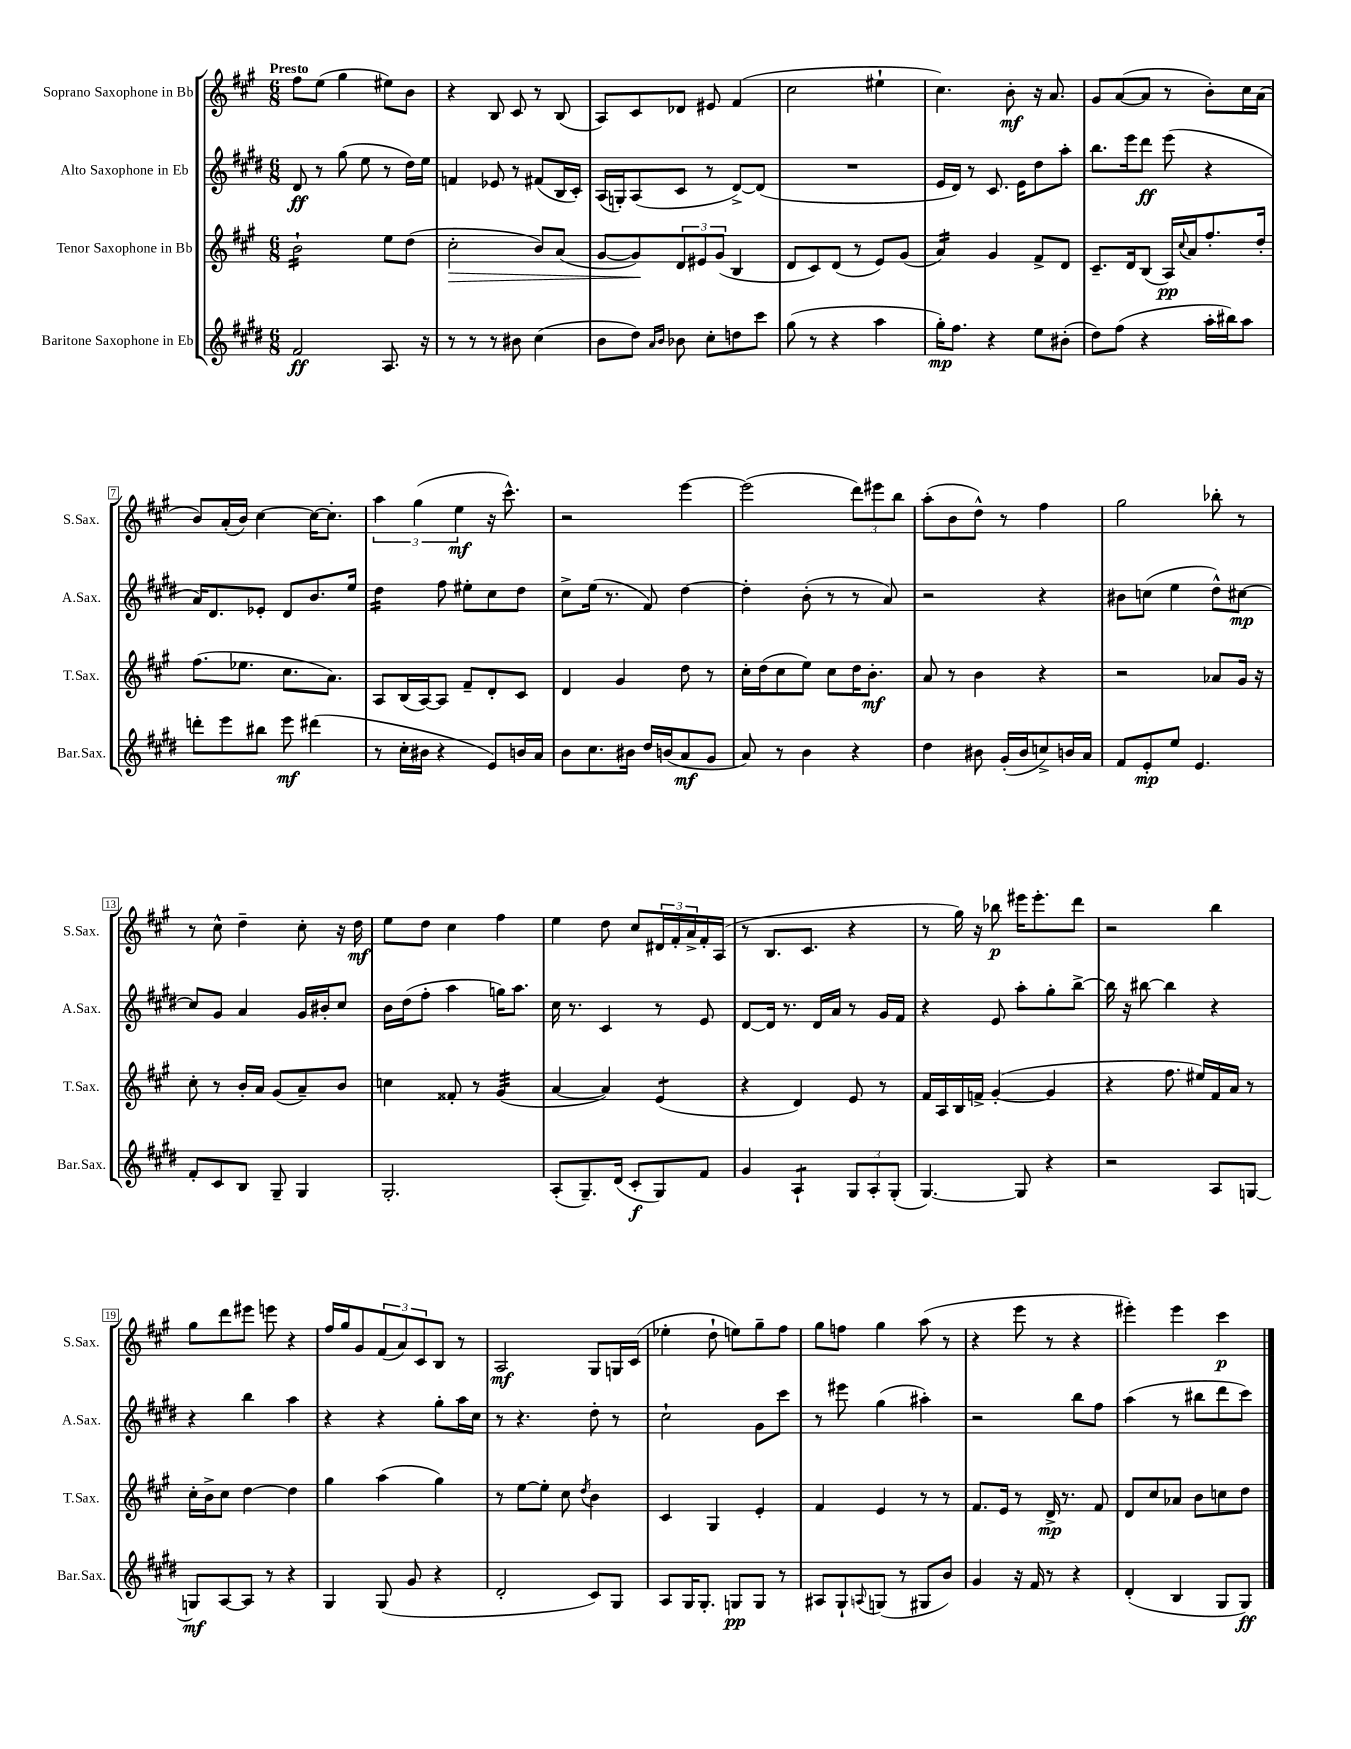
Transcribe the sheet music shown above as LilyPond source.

<<
\new StaffGroup <<
\new Staff = "s0" \with { instrumentName = "Soprano Saxophone in Bb" shortInstrumentName = "S.Sax." } {
    \clef treble \key a \major \numericTimeSignature \time 6/8 \tempo "Presto"
    fis''8 e''8( gis''4 eis''8) b'8 |
    r4 b8 cis'8 r8 b8( |
    a8) cis'8 des'8 eis'8 fis'4( |
    cis''2 eis''4-! |
    cis''4.) b'8-.\mf r16 a'8. |
    gis'8 a'8~( a'8 r8 b'8-.) cis''16 a'16( |
    b'8) a'16-.( b'16) cis''4~ cis''16~ cis''8.-. |
    \tuplet 3/2 { a''4 gis''4( e''4\mf } r16 cis'''8.-^) |
    r2 e'''4~ |
    e'''2( \tuplet 3/2 { d'''8) eis'''8 b''8 } |
    a''8-.( b'8 d''8-^) r8 fis''4 |
    gis''2 bes''8-. r8 |
    r8 cis''8-^ d''4-- cis''8-. r16 d''16\mf |
    e''8 d''8 cis''4 fis''4 |
    e''4 d''8 cis''8 \tuplet 3/2 { dis'16 fis'16-. a'16-> } fis'16-. a16( |
    r8 b8. cis'8. r4 |
    r8 gis''16) r16 bes''8\p eis'''16 eis'''8.-. d'''8 |
    r2 b''4 |
    gis''8 d'''8 eis'''8 e'''8 r4 |
    fis''16 gis''16 gis'8 \tuplet 3/2 { fis'8( a'8) cis'8 } b8 r8 |
    a2\mf gis8 g16 cis'16( |
    ees''4-. d''8-! e''8) gis''8-- fis''8 |
    gis''8 f''8 gis''4 a''8( r8 |
    r4 e'''8 r8 r4 |
    eis'''4-.) eis'''4 cis'''4\p \bar "|." |
}
\new Staff = "s1" \with { instrumentName = "Alto Saxophone in Eb" shortInstrumentName = "A.Sax." } {
    \clef treble \key e \major \numericTimeSignature \time 6/8
    dis'8\ff r8 gis''8( e''8 r8 dis''16) e''16 |
    f'4 ees'8 r8 fis'8( b16 cis'16-.) |
    a16( g16-.) a8( cis'8 r8 dis'8~->) dis'8( |
    R2. |
    e'16 dis'16) r8 cis'8. e'16 dis''8 a''8-. |
    b''8. e'''16 dis'''8\ff e'''8( r4 |
    a'16) dis'8. ees'8-. dis'8 b'8. e''16 |
    dis''4:16 fis''8 eis''8-. cis''8 dis''8 |
    cis''8-> e''16( r8. fis'8) dis''4~ |
    dis''4-. b'8-.( r8 r8 a'8) |
    r2 r4 |
    bis'8 c''8( e''4 dis''8-^) cis''8~\mp |
    cis''8 gis'8 a'4 gis'16 bis'16-. cis''8 |
    b'16 dis''16( fis''8-. a''4 g''16) a''8. |
    cis''16 r8. cis'4 r8 e'8 |
    dis'8~ dis'16 r8. dis'16 a'16 r8 gis'16 fis'16 |
    r4 e'8 a''8-. gis''8-. b''8~-> |
    b''16 r16 bis''8~ bis''4 r4 |
    r4 b''4 a''4 |
    r4 r4 gis''8-. a''16 cis''16 |
    r8 r4. dis''8-. r8 |
    cis''2-! gis'8 cis'''8 |
    r8 eis'''8 gis''4( ais''4-.) |
    r2 b''8 fis''8 |
    a''4( r8 bis''8 dis'''8 cis'''8) \bar "|." |
}
\new Staff = "s2" \with { instrumentName = "Tenor Saxophone in Bb" shortInstrumentName = "T.Sax." } {
    \clef treble \key a \major \numericTimeSignature \time 6/8
    b'2:16-! e''8 d''8( |
    cis''2-.\> b'8) a'8( |
    gis'8~ gis'8\!) \tuplet 3/2 { d'8 eis'8 gis'8( } b4 |
    d'8 cis'8) d'8( r8 e'8) gis'8( |
    a'4:16) gis'4 fis'8-> d'8 |
    cis'8.-- d'16 b8( a16\pp) \appoggiatura { cis''8 } a'16 fis''8.-. d''16-. |
    fis''8.( ees''8. cis''8. a'8.) |
    a8 b16( a16~) a8 fis'8-- d'8-. cis'8 |
    d'4 gis'4 d''8 r8 |
    cis''16-. d''16( cis''8 e''8) cis''8 d''16 b'8.-.\mf |
    a'8 r8 b'4 r4 |
    r2 aes'8 gis'16 r16 |
    cis''8-. r8 b'16-. a'16 gis'8( a'8--) b'8 |
    c''4 fisis'8-. r8 gis'4:32( |
    a'4~ a'4) e'4:8( |
    r4 d'4) e'8 r8 |
    fis'16 a16 b16 f'16-> gis'4~-.( gis'4 |
    r4 fis''8. eis''16) fis'16 a'16 r8 |
    cis''16-. b'16-> cis''8 d''4~ d''4 |
    gis''4 a''4( gis''4) |
    r8 e''8~ e''8-. cis''8 \acciaccatura { d''8 } b'4 |
    cis'4 gis4 e'4-. |
    fis'4 e'4 r8 r8 |
    fis'8. e'16 r8 d'16->\mp r8. fis'8 |
    d'8 cis''8 aes'8 b'8 c''8 d''8 \bar "|." |
}
\new Staff = "s3" \with { instrumentName = "Baritone Saxophone in Eb" shortInstrumentName = "Bar.Sax." } {
    \clef treble \key e \major \numericTimeSignature \time 6/8
    fis'2\ff a8. r16 |
    r8 r8 r8 bis'8 cis''4( |
    b'8 dis''8) \grace { a'16 b'16 } bes'8 cis''8-. d''8 cis'''8 |
    gis''8( r8 r4 a''4 |
    gis''16-.\mp) fis''8. r4 e''8 bis'8-.( |
    dis''8) fis''8( r4 a''16-. bis''16) a''8 |
    d'''8-. e'''8 bis''8 e'''8\mf dis'''4( |
    r8 cis''16-. bis'16 r4 e'8) b'16 a'16 |
    b'8 cis''8. bis'16 dis''16 b'16( a'8\mf gis'8 |
    a'8) r8 b'4 r4 |
    dis''4 bis'8 gis'16-.( bis'16 c''8->) b'16 a'16 |
    fis'8 e'8-.\mp e''8 e'4. |
    fis'8-. cis'8 b8 gis8-- gis4 |
    gis2.-. |
    a8-.( gis8.--) dis'16( cis'8-.\f gis8) fis'8 |
    gis'4 a4:8-! \tuplet 3/2 { gis8 a8-. gis8-.( } |
    gis4.~) gis8 r4 |
    r2 a8 g8~ |
    g8\mf a8~ a8 r8 r4 |
    gis4 gis8( gis'8 r4 |
    dis'2-. cis'8) gis8 |
    a8 gis16 gis8.-. g8\pp g8 r8 |
    ais8 gis8-! \appoggiatura { a8 } g8( r8 gis8 b'8) |
    gis'4 r16 fis'16 r8 r4 |
    dis'4-.( b4 gis8 gis8\ff) \bar "|." |
}
>>
>>
\layout { \context { \Score \override BarNumber.stencil = #(make-stencil-boxer 0.1 0.3 ly:text-interface::print) } }
